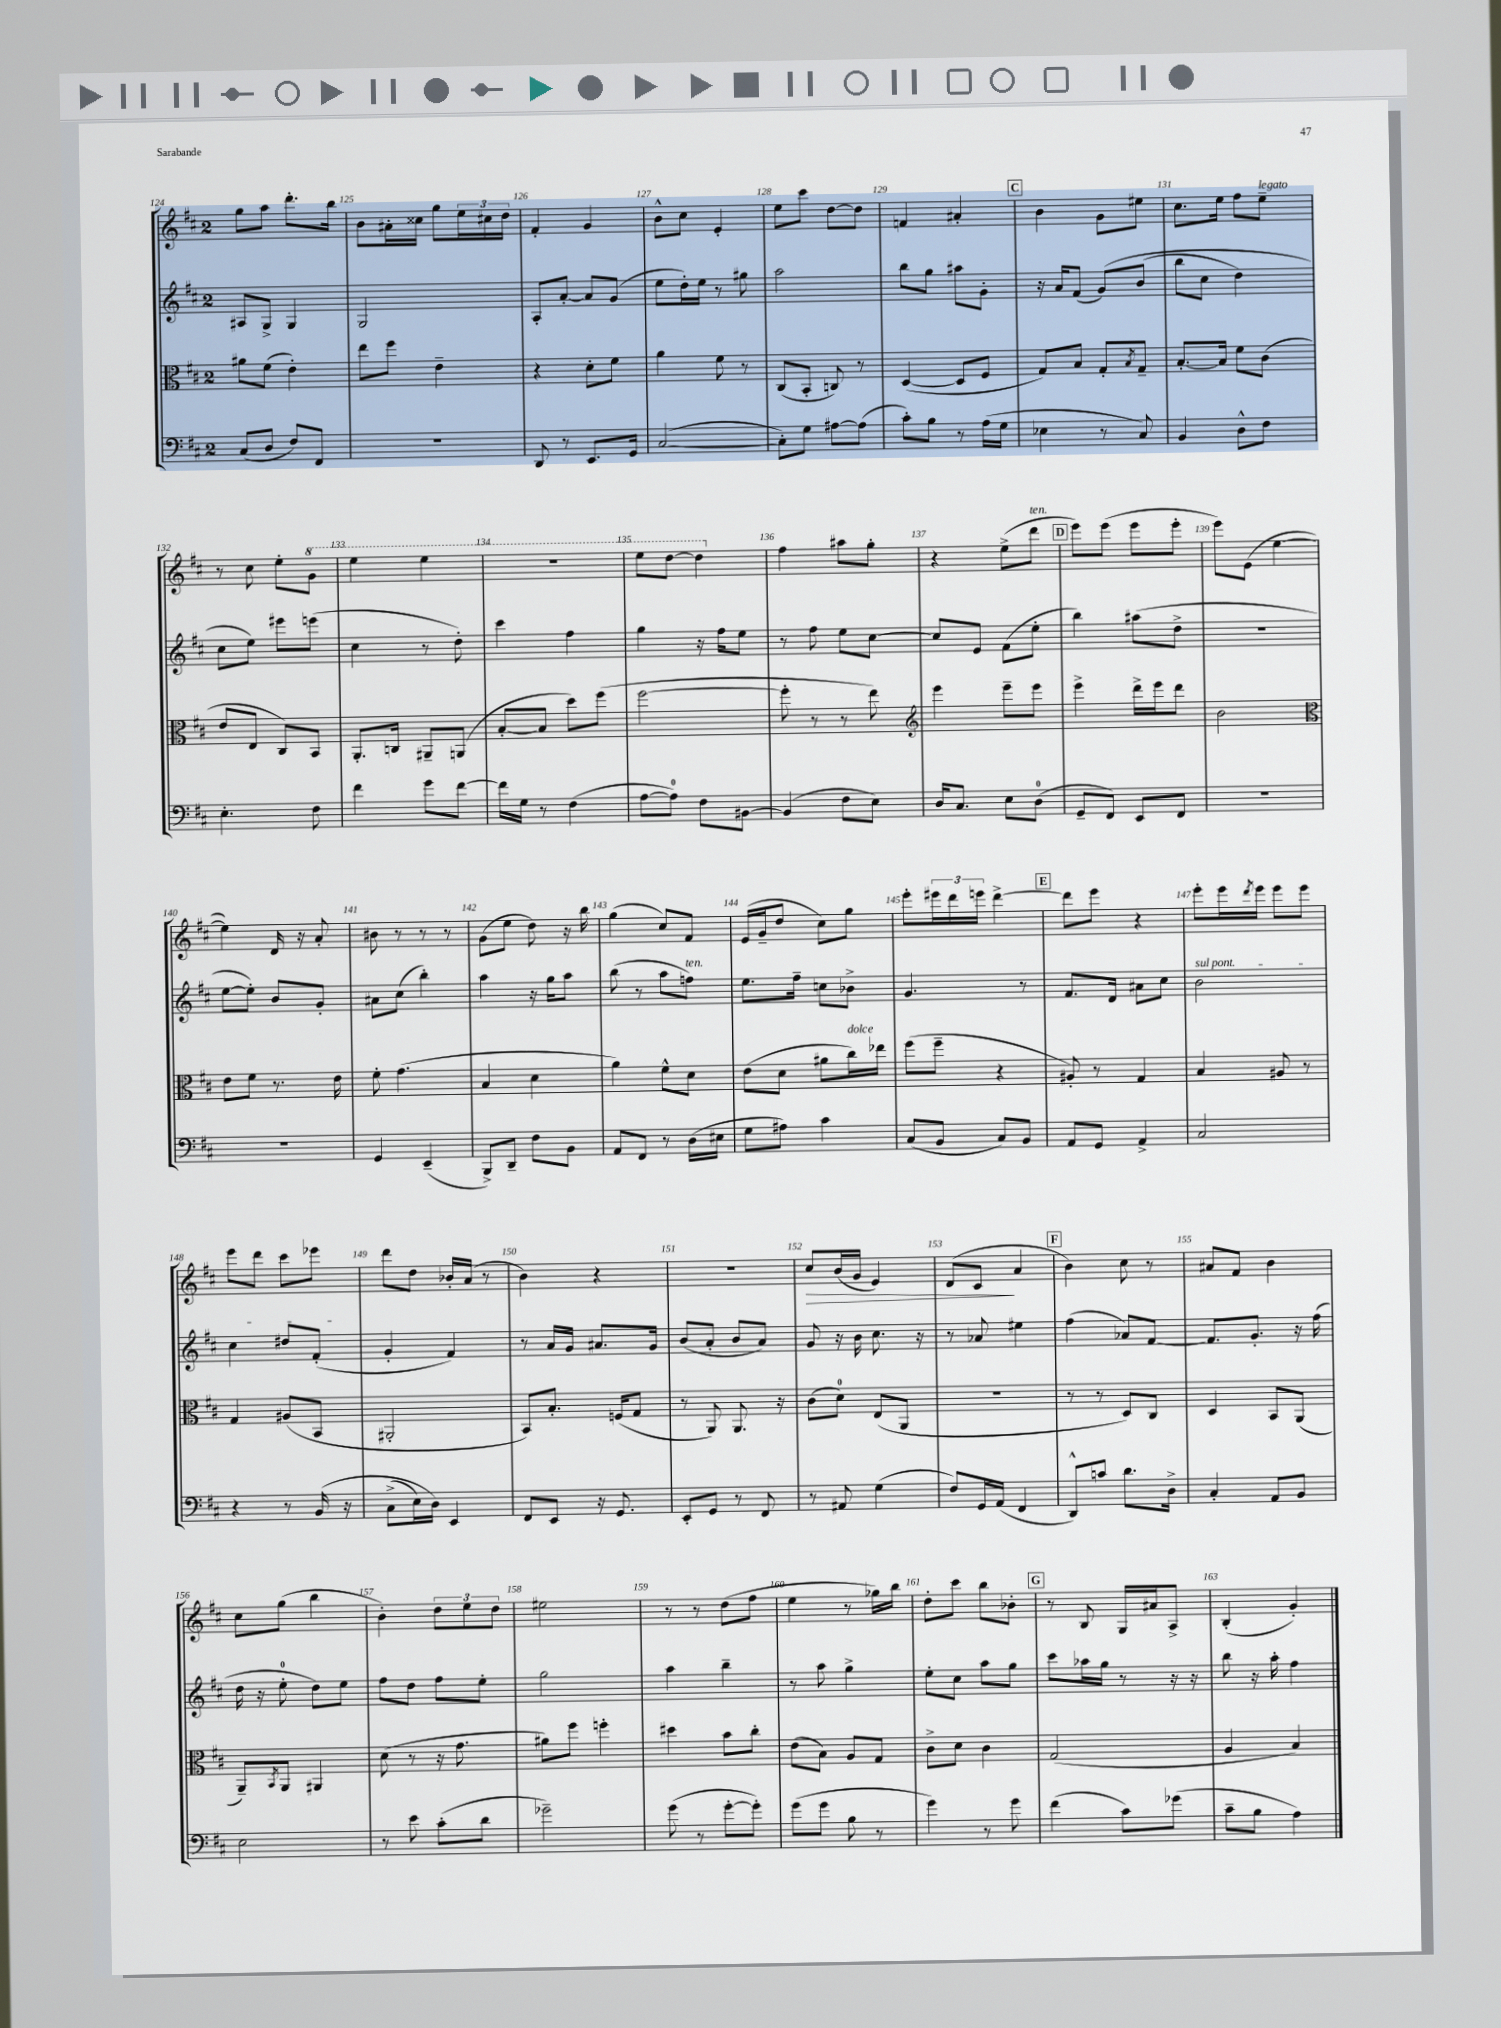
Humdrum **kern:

**kern	**kern	**kern	**kern
*staff4	*staff3	*staff2	*staff1
*clefF4	*clefC3	*clefG2	*clefG2
*k[f#c#]	*k[f#c#]	*k[f#c#]	*k[f#c#]
*M2/4	*M2/4	*M2/4	*M2/4
(8C#	8a#	8A#	8gg
8D	(8f#	8G^	8aa
8F#)	4e')	4G	8.ddd'
8FF#	.	.	.
.	.	.	16bb
=	=	=	=
2r	8ee	2G	8b
.	8ff#	.	16a#'
.	.	.	16cc##
.	4e~	.	8gg
.	.	.	24ee
.	.	.	24cc#
.	.	.	24dd
=	=	=	=
8DD	4r	8A'	4f#'
8r	.	[8a'	.
8.EE	8d'	8a]	4g
.	8f#	(8g	.
16GG	.	.	.
=	=	=	=
([2C#	4a	8ee	8b^^
.	.	16dd')	8cc#
.	.	16ee	.
.	8f#	8r	4e'
.	8r	8gg#	.
=	=	=	=
8C#'])	(8C#	2aa	8ee
8G	8BB'	.	8ccc#
[8A#	8C)	.	[8dd
(8A#]	8r	.	8dd]
=	=	=	=
8c#')	([4D	8bb	4f
8B	.	8gg	.
8r	8D]	8aa#	4a#'
(16A	8F#	8g'	.
16G	.	.	.
=	=	=	=
4E-	8G)	16r	4b
.	.	16a	.
.	8B	(8f#	.
8r	8G'	&(8g)	8g
.	8qB	.	.
8C#)	8G~	(8b	8ee#
=	=	=	=
4BB	[8.B'	8bb	8.cc#
.	.	8cc#	.
.	16B]	.	16ee
8D^^	8f#	4dd)	8ff#
8F#	(8c#	.	8ee~
=	=	=	=
4.E'	8e	8cc#	8r
.	8E	8ee&)	8cc#
.	8C#)	8eee#	8ee'
8F#	8BB	(8eee	8gg
=	=	=	=
4f#	8.AA'	4cc#	4eee
.	16C	.	.
8g	8AA#~	8r	4eee
[8f#	(8AA	8dd')	.
=	=	=	=
16f#]	[8B'	4ccc#	2r
16G	.	.	.
8r	8B]	.	.
(4F#	8dd)	4ff#	.
.	(8ff#	.	.
=	=	=	=
[8A	[2ff#	4gg	8eee
8A])	.	.	[8ddd
8F#	.	16r	4ddd]
.	.	16ff#	.
[8BB#	.	8ee	.
=	=	=	=
(4BB#]	8ff#']	8r	4ff#
.	8r	8ff#	.
8F#	8r	8ee	8aa#
8E)	8ee)	[8cc#	8gg'
=	=	=	=
*	*clefG2	*	*
16D	4eee	8cc#]	4r
8.C#	.	.	.
.	.	8e	.
8E	8eee~	(8f#	(8ee^
(8D	8eee	8ee'	8ddd
=	=	=	=
8GG~	4eee^	4bb)	8eee)
8FF#)	.	.	(8eee
8EE	16ddd^	(8aa#	8eee
.	16eee	.	.
8FF#	8ddd	8dd^	8eee'
=	=	=	=
2r	2b	2r	8eee)
.	.	.	(8e
.	.	.	[4ee
=	=	=	=
*	*clefC3	*	*
2r	8e	[8ee	4ee])
.	8f#	8ee'])	.
.	8.r	8b	16d
.	.	.	16r
.	.	8g'	8a'
.	16e	.	.
=	=	=	=
4GG	8f#'	8a#	8b#
.	(4.g	(8cc#	8r
(4EE~	.	4bb')	8r
.	.	.	8r
=	=	=	=
8BBB^)	4B	4aa	(8g
8DD~	.	.	8ee
8F#	4d	16r	8dd)
.	.	16gg	.
8BB	.	8aa	16r
.	.	.	16bb
=	=	=	=
8AA	4a)	(8bb	(4gg
8FF#	.	8r	.
8r	8f#^^	8aa	8cc#)
(16D	8d	8ff)	8f#
16E#	.	.	.
=	=	=	=
8G	(8e	8.ee	(16e
.	.	.	16g~
8A#)	8d	.	8dd
.	.	16ff#~	.
4c#	8a#	8cc	8cc#)
.	16cc#)	8b-^	8gg
.	16ee-	.	.
=	=	=	=
(8C#	(8ff#	4.g	8eee'
8BB	8ff#~	.	24eee#
.	.	.	24ddd
.	.	.	24eee
8C#)	4r	.	[4ddd^
8BB	.	8r	.
=	=	=	=
8AA	8A#')	8.f#	8ddd]
8GG	8r	.	8eee
.	.	16d	.
4AA^	4G	8a#	4r
.	.	8cc#	.
=	=	=	=
2C#	4B	2b	8eee'
.	.	.	16eee
.	.	.	8qddd
.	.	.	16eee
.	8A#	.	8eee
.	8r	.	8eee
=	=	=	=
4r	4G	4cc#	8eee
.	.	.	8ddd
8r	(8A#	8dd#	8ccc#
&(16BB	8BB	(8f#'	8eee-
16r	.	.	.
=	=	=	=
(8C#^	2AA#'	4g'	8ddd
16E)	.	.	8dd
16D&)	.	.	.
4EE	.	4f#)	16b-'
.	.	.	(16a
.	.	.	8r
=	=	=	=
8FF#	8BB)	8r	4b)
8EE	8.B'	16a	.
.	.	16g	.
16r	.	8.a#	4r
8.GG	(16F	.	.
.	8G	.	.
.	.	16g	.
=	=	=	=
8EE'	8r	(8b	2r
8GG	8AA)	8a'	.
8r	8.AA	8b	.
8FF#	.	8a)	.
.	16r	.	.
=	=	=	=
8r	(8c#	8g	8cc#
8AA#	8d)	16r	(16b
.	.	16b	16g
(4G	(8E	8.cc#	4e)
.	8AA	.	.
.	.	16r	.
=	=	=	=
8F#)	2r	8r	(8d
16GG	.	8a-	8c#
(16AA	.	.	.
4FF#	.	4ee#	4a
=	=	=	=
8DD^^)	8r	(4ff#	4b)
8c	8r	.	.
8.d	8D)	8a-)	8cc#
.	8C#	[8f#	8r
16D^	.	.	.
=	=	=	=
4C#'	4D	8.f#]	8a#
.	.	.	8f#
.	.	8.g'	.
8AA	8BB	.	4b
8BB	(8AA	16r	.
.	.	(16ff#	.
=	=	=	=
2E	8AA~)	16dd	8cc#
.	.	16r	.
.	8qBB	.	.
.	8AA	8ee'	(8gg
.	4AA#	8dd)	4bb
.	.	8ee	.
=	=	=	=
8r	(8d	8ff#	4b')
8e	8r	8dd	.
(8c#'	16r	8ff#	12dd
.	8.g	.	.
.	.	.	12ee
8d	.	8ee'	.
.	.	.	12dd
=	=	=	=
2g-~)	8a#)	2gg	2ee#
.	8ff#	.	.
.	4ff'	.	.
=	=	=	=
(8g	4dd#	4aa	8r
8r	.	.	8r
[8g'	8b	4bb~	(8dd
8g'])	8cc#'	.	8ff#
=	=	=	=
(8g	(8e	8r	4ee
8g	8B)	8aa	.
8B	8A	4gg^	8r
8r	8G	.	16gg-)
.	.	.	16bb
=	=	=	=
4g)	8c#^	8ee'	8dd'
.	8d	8cc#	8ccc#
8r	4c#	8aa	8bb
8g	.	8gg	8b-'
=	=	=	=
(4f#	(2G	8ccc#	8r
.	.	16aa-	8B
.	.	16gg	.
8c#)	.	8r	16G
.	.	.	16a#
(8g-	.	16r	8A^
.	.	16r	.
=	=	=	=
8c#~	4A	8bb	(4B'
8B	.	16r	.
.	.	16aa'	.
4A)	4B)	4ff#	4g')
==	==	==	==
*-	*-	*-	*-
